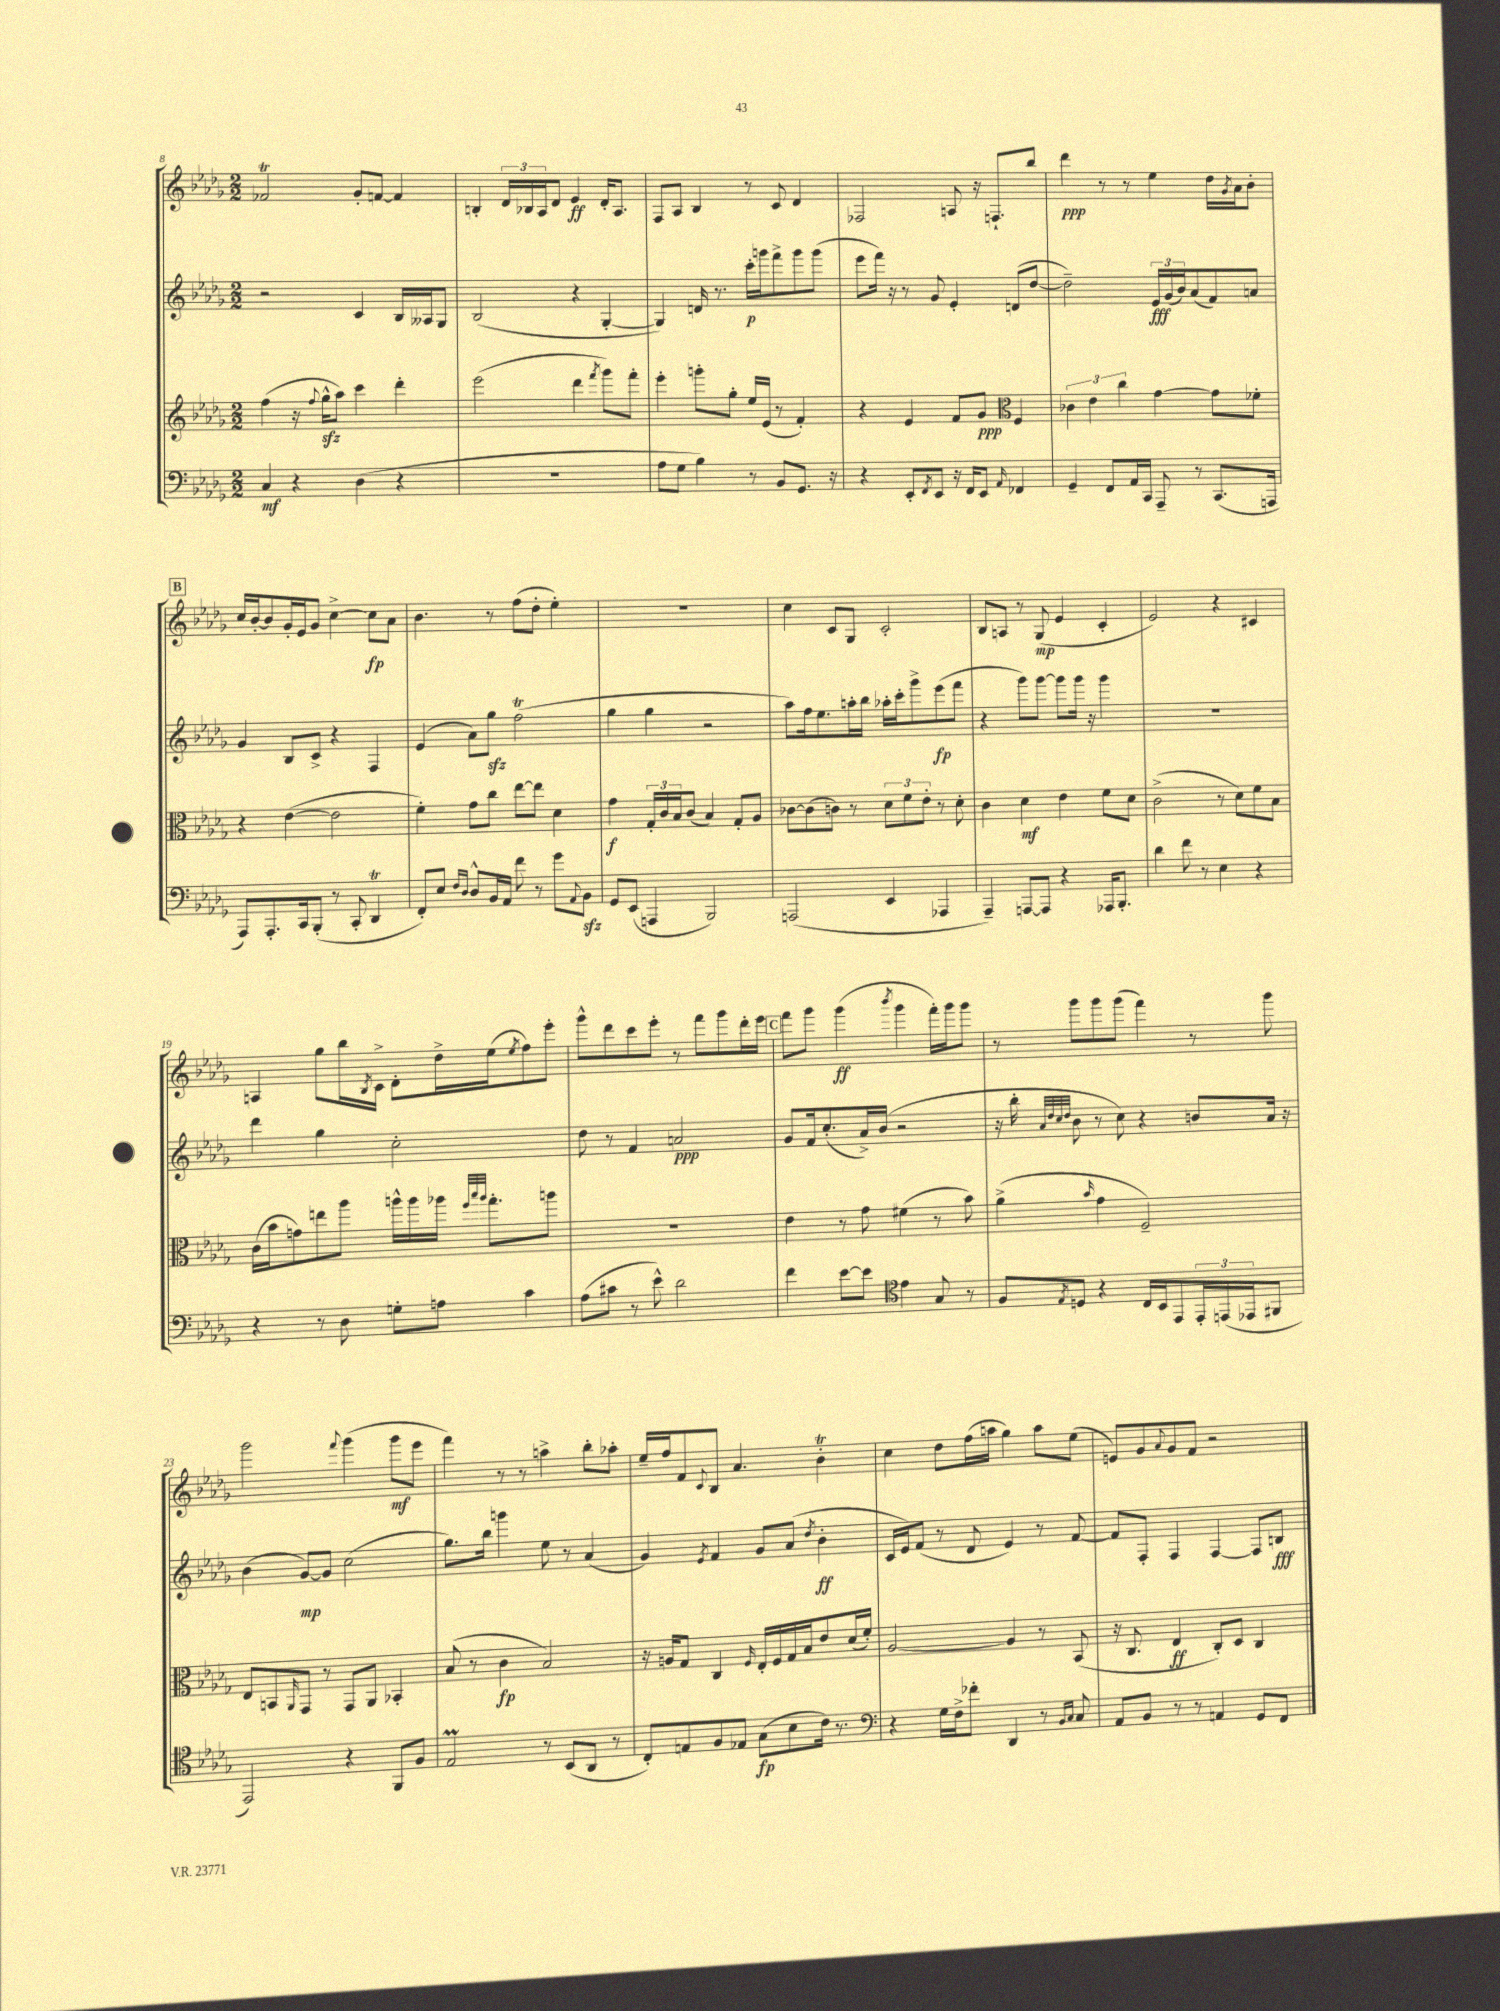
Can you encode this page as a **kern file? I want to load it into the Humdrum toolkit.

**kern	**dynam	**kern	**dynam	**kern	**dynam	**kern	**dynam
*part4	*part4	*part3	*part3	*part2	*part2	*part1	*part1
*staff4	*staff4	*staff3	*staff3	*staff2	*staff2	*staff1	*staff1
*clefF4	*	*clefG2	*	*clefG2	*	*clefG2	*
*k[b-e-a-d-g-]	*	*k[b-e-a-d-g-]	*	*k[b-e-a-d-g-]	*	*k[b-e-a-d-g-]	*
*M2/2	*	*M2/2	*	*M2/2	*	*M2/2	*
=8	=8	=8	=8	=8	=8	=8	=8
4C/	mf	(4ff\	.	2r	.	2f-XT/	.
4r	.	16r	.	.	.	.	.
.	.	8qqff/	.	.	.	.	.
.	.	16gg-zz^^\KL	.	.	.	.	.
.	.	8aa-\J)	.	.	.	.	.
(4D-\	.	4ccc\	.	4c/	.	8g-'/L	.
.	.	.	.	.	.	[8fn/J	.
4r	.	4ddd-'\	.	16B-/LL	.	4f/]	.
.	.	.	.	16A--X/J	.	.	.
.	.	.	.	8G-/J	.	.	.
=9	=9	=9	=9	=9	=9	=9	=9
1r	.	(2eee-\	.	(2B-/	.	4Bn'/	.
.	.	.	.	.	.	24d-/LL	.
.	.	.	.	.	.	24B-X/	.
.	.	.	.	.	.	24A-/J	.
.	.	.	.	.	.	8d-/J	.
.	.	4ddd-\	.	4r	.	4e-/	ff
.	.	8qfff/	.	.	.	.	.
.	.	8ggg-\L)	.	[4G-'/	.	16d-'/KL	.
.	.	.	.	.	.	8.A-/J	.
.	.	8fff'\J	.	.	.	.	.
=10	=10	=10	=10	=10	=10	=10	=10
8A-\L	.	4eee-'\	.	4G-/])	.	8F/L	.
8G-\J	.	.	.	.	.	8A-/J	.
4B-\)	.	8gggn'\L	.	16dn/	.	4B-/	.
.	.	.	.	8.r	.	.	.
.	.	8gg-'\J	.	.	.	.	.
8r	.	16ee-/LL	.	16ccc'\LL	p	8r	.
.	.	(16e-/JJ	.	16gggn\J	.	.	.
8BB-/L	.	8r	.	8fff^\	.	8c/	.
8.GG-/J	.	4f'/)	.	8ggg\	.	4d-/	.
.	.	.	.	(8ggg\J	.	.	.
16r	.	.	.	.	.	.	.
=11	=11	=11	=11	=11	=11	=11	=11
4r	.	4r	.	8eee-\L	.	2F-X/	.
.	.	.	.	16fff\Jk)	.	.	.
.	.	.	.	16r	.	.	.
8EE-'/L	.	4e-/	.	8r	.	.	.
8qFF/	.	.	.	.	.	.	.
8EE-/J	.	.	.	8g-/	.	.	.
16r	.	8f/L	.	4e-'/	.	8An/	.
16FF/KL	.	.	.	.	.	.	.
8EE-/J	.	8g-/J	ppp	.	.	16r	.
.	.	.	.	.	.	8.Fn`/L	.
16qqAA-/	.	.	.	.	.	.	.
*	*	*clefC3	*	*	*	*	*
4FF-X/	.	4F/	.	(8dn/L	.	.	.
.	.	.	.	[8dd-/J	.	8bb-/J	.
=12	=12	=12	=12	=12	=12	=12	=12
4GG-~/	.	6c-X\	.	2dd-~\])	.	4ddd-\	ppp
.	.	6e-\	.	.	.	.	.
8FF/L	.	.	.	.	.	8r	.
.	.	6cc\	.	.	.	.	.
16AA-/L	.	.	.	.	.	8r	.
16CC/JJ	.	.	.	.	.	.	.
8AAA-~/	.	[4g-\	.	24e-/LL	fff	4ee-\	.
.	.	.	.	(24g-/	.	.	.
.	.	.	.	24b-/J)	.	.	.
8r	.	.	.	(8a-/	.	.	.
(8.CC/L	.	8g-\L]	.	8f/)	.	16dd-\LL	.
.	.	.	.	.	.	8qg-/	.
.	.	.	.	.	.	16a-\J	.
.	.	8f-X'\J	.	8an/J	.	8b-'\J	.
16AAAn/Jk	.	.	.	.	.	.	.
!!LO:LB:g=z
!!LO:REH:place=s1:t=B
=13	=13	=13	=13	=13	=13	=13	=13
8AAA-/L)	.	4r	.	4g-/	.	16cc/LL	.
.	.	.	.	.	.	[16b-'/J	.
8.AAA-'/	.	.	.	.	.	8b-/]	.
.	.	([4e-\	.	8B-/L	.	16g-'/L	.
16CC/k	.	.	.	.	.	16e-/J	.
(8BBB-'/J	.	.	.	8c^/J	.	8g-/J	.
8r	.	2e-\]	.	4r	.	[4cc^\	.
8CC'/	.	.	.	.	.	.	.
4DD-T/	.	.	.	4F/	.	8cc\L]	fp
.	.	.	.	.	.	8a-\J	.
=14	=14	=14	=14	=14	=14	=14	=14
8FF'/L)	.	4f'\)	.	(4e-/	.	4.b-\	.
8E-/J	.	.	.	.	.	.	.
16qqF/LL	.	.	.	.	.	.	.
16qqD-/JJ	.	.	.	.	.	.	.
8D-^^/L	.	8g-\L	.	8a-\L)	.	.	.
16BB-/L	.	8cc\J	.	8gg-zz\J	.	8r	.
16AA-/JJ	.	.	.	.	.	.	.
8f\	.	[8ee-\L	.	(2fft\	.	(8ff\L	.
8r	.	8ee-\J]	.	.	.	8dd-'\J	.
8g-\L	.	4d-\	.	.	.	4ee-'\)	.
8qqAA-/	.	.	.	.	.	.	.
8BB-zz\J	.	.	.	.	.	.	.
=15	=15	=15	=15	=15	=15	=15	=15
8GG-/L	.	4g-\	f	4gg-\	.	1r	.
(8EE-/J	.	.	.	.	.	.	.
4AAAn/	.	24G-'/LL	.	4gg-\	.	.	.
.	.	24c/	.	.	.	.	.
.	.	24B-/J	.	.	.	.	.
.	.	(8c/J	.	.	.	.	.
2BBB-/)	.	4B-/)	.	2r	.	.	.
.	.	8G-'/L	.	.	.	.	.
.	.	8A-/J	.	.	.	.	.
=16	=16	=16	=16	=16	=16	=16	=16
(2AAAn/	.	[8c-X\L	.	8aa-\L)	.	4cc\	.
.	.	(8c-\]	.	16ff\k	.	.	.
.	.	.	.	8.ee-\	.	.	.
.	.	8cn\J)	.	.	.	8c/L	.
.	.	8r	.	16aan'\L	.	8G-/J	.
.	.	.	.	16bb-\JJ	.	.	.
4EE-/	.	12d-\L	.	16aa-X'\LL	.	2c'/	.
.	.	.	.	16ccc'\J	.	.	.
.	.	12f\	.	.	.	.	.
.	.	.	.	8ggg-^\	.	.	.
.	.	12e-'\J	.	.	.	.	.
4AAA-X/	.	8r	.	(8eee-\	fp	.	.
.	.	8d-'\	.	8fff\J	.	.	.
=17	=17	=17	=17	=17	=17	=17	=17
4AAA-~/)	.	4c\	.	4r	.	8B-/L	.
.	.	.	.	.	.	8An/J	.
[8AAAn/L	.	4d-\	mf	8ggg-\L)	.	8r	.
8AAA/J]	.	.	.	[8ggg-\J	.	(8G-/	mp
4r	.	4e-\	.	8ggg-\L]	.	4e-/	.
.	.	.	.	16ggg-\Jk	.	.	.
.	.	.	.	16r	.	.	.
16AAA-X/KL	.	8f\L	.	4ggg-\	.	4c'/	.
8.BBB-'/J	.	.	.	.	.	.	.
.	.	8d-\J	.	.	.	.	.
=18	=18	=18	=18	=18	=18	=18	=18
4d-\	.	(2c^\	.	1r	.	2e-/)	.
8f\	.	.	.	.	.	.	.
8r	.	.	.	.	.	.	.
4E-\	.	8r	.	.	.	4r	.
.	.	8d-\L)	.	.	.	.	.
4r	.	8f\	.	.	.	4c#X/	.
.	.	8B-\J	.	.	.	.	.
!!LO:LB:g=z
=19	=19	=19	=19	=19	=19	=19	=19
4r	.	(16c\LL	.	4ddd-\	.	4An/	.
.	.	16b-\J	.	.	.	.	.
.	.	8gn\)	.	.	.	.	.
8r	.	8een\	.	4gg-\	.	8gg-\L	.
8D-\	.	8aa-\J	.	.	.	16bb-\L	.
.	.	.	.	.	.	8qB-/	.
.	.	.	.	.	.	16c^\JJ	.
8Gn'\L	.	16aan^^\LL	.	2cc'\	.	8d-'\L	.
.	.	16aa\	.	.	.	.	.
8An\J	.	16aa-X\JJ	.	.	.	16dd-^\L	.
.	.	32qqff/LLL	.	.	.	.	.
.	.	32qqbb-/	.	.	.	.	.
.	.	32qqaa-/JJJ	.	.	.	.	.
.	.	8.gg-'\L	.	.	.	(16ee-\J	.
.	.	.	.	.	.	8qee-/	.
4c\	.	.	.	.	.	8ff\)	.
.	.	8aan\J	.	.	.	8eee-'\J	.
=20	=20	=20	=20	=20	=20	=20	=20
(8A-\L	.	1r	.	8dd-\	.	8ggg-^^\L	.
8c#X\J	.	.	.	8r	.	8ddd-\	.
8r	.	.	.	4f/	.	8ccc\	.
8e-^^\)	.	.	.	.	.	8eee-'\J	.
2d-\	.	.	.	2an/	ppp	8r	.
.	.	.	.	.	.	8fff\L	.
.	.	.	.	.	.	8ggg-\	.
.	.	.	.	.	.	16ddd-'\L	.
.	.	.	.	.	.	16eee-\JJ	.
!!LO:REH:place=s1:t=C
=21	=21	=21	=21	=21	=21	=21	=21
4f\	.	4e-\	.	8g-/L	.	8fff\L	.
.	.	.	.	16f/k	.	8ggg-\J	.
.	.	.	.	(8.cc'/	.	.	.
[8e-\L	.	8r	.	.	.	(4ggg-\	ff
8e-\J]	.	8g-\	.	16a-^/L)	.	.	.
.	.	.	.	(16b-/JJ	.	.	.
*clefC4	*	*	*	*	*	*	*
.	.	.	.	.	.	8qbbb-/	.
4e-\	.	(4f#X\	.	2r	.	4ggg-\	.
8G-/	.	8r	.	.	.	16fff'\LL)	.
.	.	.	.	.	.	16ggg-\J	.
8r	.	8b-\)	.	.	.	8ggg-\J	.
=22	=22	=22	=22	=22	=22	=22	=22
8F/L	.	(4a-^\	.	16r	.	8r	.
.	.	.	.	16bb-'\	.	.	.
.	.	.	.	32qqa-/LLL	.	.	.
.	.	.	.	32qqdd-/	.	.	.
.	.	.	.	32qqcc/	.	.	.
8qE-/	.	.	.	32qqdd-/JJJ	.	.	.
8Dn/J	.	.	.	8b-\	.	8ggg-\L	.
.	.	16qqb-/	.	.	.	.	.
4r	.	4g-\	.	8r	.	8ggg-\	.
.	.	.	.	8cc\)	.	(8ggg-\J	.
16C/LL	.	2F~/)	.	4r	.	4fff\)	.
16BB-/J	.	.	.	.	.	.	.
8EE-/	.	.	.	.	.	.	.
24EE-'/L	.	.	.	8bn/L	.	8r	.
(24EEn/	.	.	.	.	.	.	.
24EE-X/J	.	.	.	.	.	.	.
8FF#X/J	.	.	.	16a-/Jk	.	8ggg-\	.
.	.	.	.	16r	.	.	.
!!LO:LB:g=z
=23	=23	=23	=23	=23	=23	=23	=23
2EE-/)	.	8E-/L	.	(4b-\	.	2ggg-\	.
.	.	8BBn/	.	.	.	.	.
.	.	16qqAA-/	.	.	.	.	.
.	.	8GG-/J	.	[8g-/L)	mp	.	.
.	.	8r	.	8g-/J]	.	.	.
.	.	.	.	.	.	8qqfff/	.
4r	.	8GG-/L	.	(2cc\	.	(4ggg-\	.
.	.	8AA-/J	.	.	.	.	.
8FF/L	.	4BB-X'/	.	.	.	8ggg-\L	mf
8F/J	.	.	.	.	.	8eee-\J	.
=24	=24	=24	=24	=24	=24	=24	=24
2E-M/	.	(8B-/	.	8.gg-\L)	.	4fff\)	.
.	.	8r	.	.	.	.	.
.	.	.	.	16bb-\Jk	.	.	.
.	.	4c\	fp	4gggn\	.	8r	.
.	.	.	.	.	.	8r	.
8r	.	2B-/)	.	8ee-\	.	4aan^\	.
(8BB-/L	.	.	.	8r	.	.	.
8AA-/J	.	.	.	(4a-/	.	8bb-'\L	.
8r	.	.	.	.	.	8aa-X'\J	.
=25	=25	=25	=25	=25	=25	=25	=25
8C'/L)	.	16r	.	4g-/)	.	16ee-~/LL	.
.	.	16An/KL	.	.	.	16ff/J	.
8En/	.	8G-/J	.	.	.	8f/	.
.	.	.	.	8qe-/	.	8qqc/	.
8F/	.	4C/	.	4f/	.	8B-/J	.
8E-X/J	.	.	.	.	.	4.a-/	.
.	.	16qqF/	.	.	.	.	.
(8G-\L	fp	16E-'/LL	.	8g-/L	.	.	.
.	.	16F/	.	.	.	.	.
8B-\	.	16G-/	.	(8a-/J	.	.	.
.	.	16B-/J	.	.	.	.	.
.	.	.	.	8qdd-/	.	.	.
16c\Jk)	.	8e-/	.	4b-'\	ff	4b-T'\	.
8.r	.	.	.	.	.	.	.
.	.	(16d-/L	.	.	.	.	.
.	.	16f'/JJ)	.	.	.	.	.
=26	=26	=26	=26	=26	=26	=26	=26
*clefF4	*	*	*	*	*	*	*
4r	.	[2A-/	.	16c/LL	.	4cc\	.
.	.	.	.	16e-/J)	.	.	.
.	.	.	.	(8f/J	.	.	.
16G-\LL	.	.	.	8r	.	8dd-\L	.
16F^\J	.	.	.	.	.	.	.
8f-X'\J	.	.	.	8d-/	.	(16ff\L	.
.	.	.	.	.	.	16aan\JJ	.
4DD-/	.	4A-/]	.	4e-/)	.	4gg-\)	.
8r	.	8r	.	8r	.	8aa\L	.
16qqBB-/LL	.	.	.	.	.	.	.
16qqC/JJ	.	.	.	.	.	.	.
8C/	.	(8BB-/	.	[8f/	.	(8ee-\J	.
=27	=27	=27	=27	=27	=27	=27	=27
8AA-/L	.	16r	.	8f/L]	.	8en/L)	.
.	.	8.C/	.	.	.	.	.
8BB-/J	.	.	.	8F'/J	.	8g-/	.
.	.	.	.	.	.	8qqa-/	.
8r	.	4E-/	ff	4F/	.	8g-/	.
8r	.	.	.	.	.	8f/J	.
4AAn/	.	8C'/L)	.	[4F/	.	2r	.
.	.	8D-/J	.	.	.	.	.
8GG-/L	.	4C/	.	8F/L]	.	.	.
8FF/J	.	.	.	8Bn/J	fff	.	.
==	==	==	==	==	==	==	==
*-	*-	*-	*-	*-	*-	*-	*-
